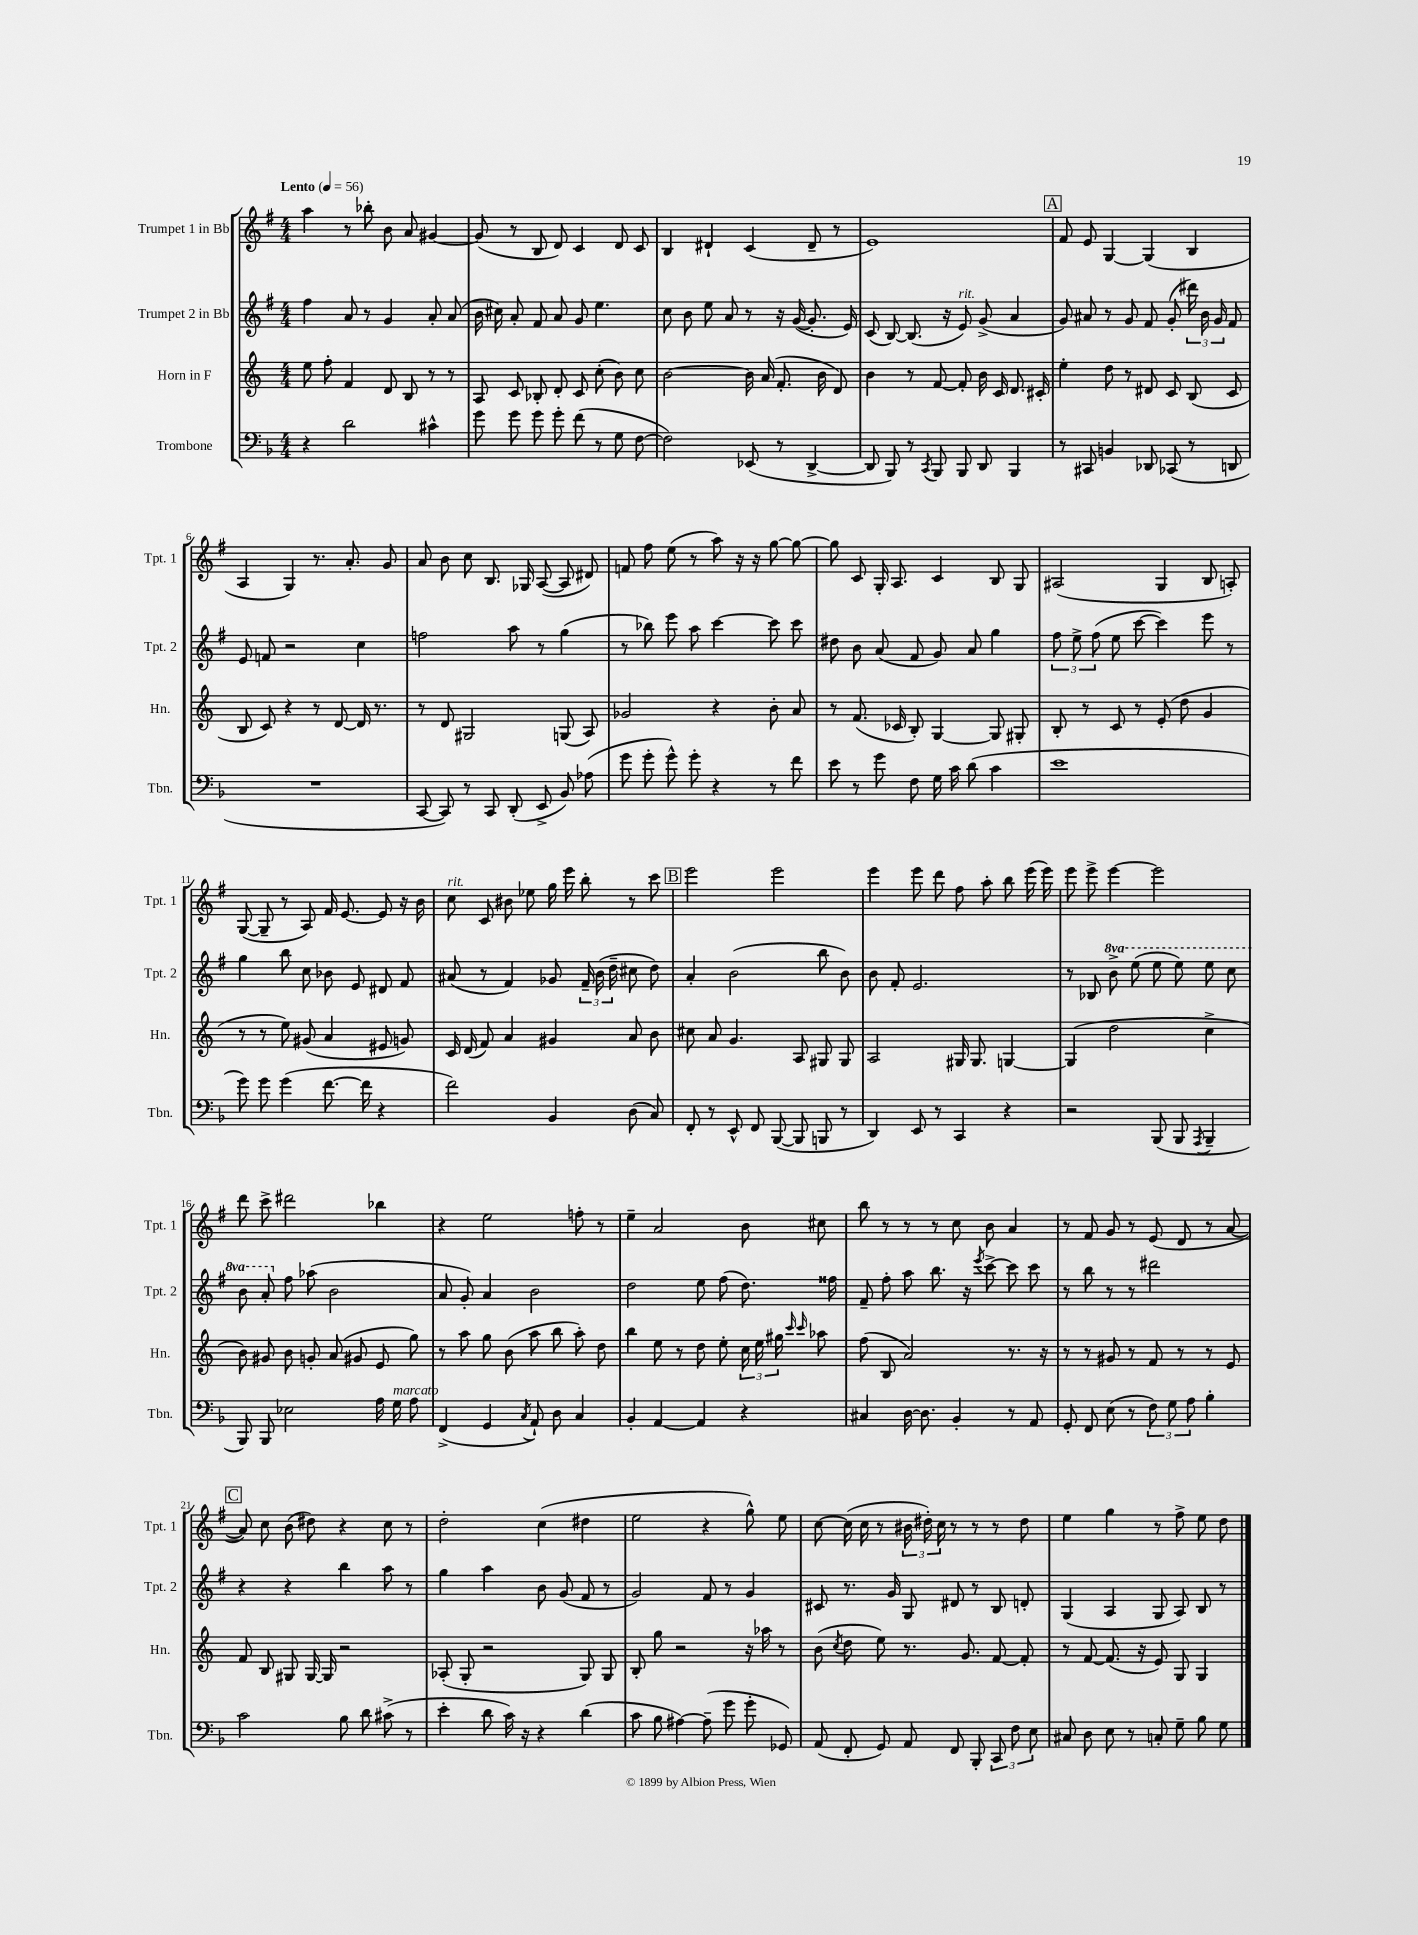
<<
\new StaffGroup <<
\new Staff = "s0" \with { instrumentName = "Trumpet 1 in Bb" shortInstrumentName = "Tpt. 1" } {
    \clef treble \key g \major \numericTimeSignature \time 4/4 \tempo "Lento" 4 = 56
    \autoBeamOff a''4 r8 bes''8-. b'8 a'8 gis'4~ |
    gis'8( r8 b8 d'8) c'4 d'8 c'8 |
    b4 dis'4-! c'4( dis'8-- r8 |
    e'1) |
    \mark \markup { \box "A" } fis'8 e'8 g4~ g4( b4 |
    a4 g4) r8. a'8.-. g'8 |
    a'8 b'8 c''8 b8. ges16 a8~( a8 dis'8) |
    f'8 fis''8 e''8( r8 a''8) r16 r16 g''8~ g''8~ |
    g''8 c'8 g16-. a8. c'4 b8 g8 |
    ais2( g4 b8 a8-.) |
    g8~( g8-- r8 a8) fis'16 e'8.~ e'8 r16 b'16 |
    c''8^\markup { \italic "rit." } c'8 bis'8 ees''8 g''16 e'''16 b''8-. r8 c'''8 |
    \mark \markup { \box "B" } e'''2 e'''2 |
    e'''4 e'''8 d'''8 fis''8 a''8-. b''8 e'''16( e'''16) |
    e'''8 e'''8-> e'''4~ e'''2 |
    d'''8 c'''8-> dis'''2 bes''4 |
    r4 e''2 f''8-. r8 |
    e''4-- a'2 b'8 cis''8 |
    b''8 r8 r8 r8 c''8 b'8 a'4 |
    r8 fis'8 g'8 r8 e'8( d'8 r8 a'8~ |
    \mark \markup { \box "C" } a'8) c''8 b'8( dis''8) r4 c''8 r8 |
    d''2-. c''4( dis''4 |
    e''2 r4 g''8-^) e''8 |
    c''8~ c''16( c''16 r8 \tuplet 3/2 { bis'16 dis''16-.) c''16 } r8 r8 r8 dis''8 |
    e''4 g''4 r8 fis''8-> e''8 d''8 \bar "|." |
}
\new Staff = "s1" \with { instrumentName = "Trumpet 2 in Bb" shortInstrumentName = "Tpt. 2" } {
    \clef treble \key g \major \numericTimeSignature \time 4/4 \set Staff.ottavationMarkups = #ottavation-simple-ordinals
    \autoBeamOff fis''4 a'8 r8 g'4 a'8-. a'8( |
    b'16 cis''16) a'8-. fis'8 a'8 g'8 e''4. |
    c''8 b'8 e''8 a'8 r8 r16 g'16~( g'8.-. e'16) |
    c'8( b8~) b8.( r16 e'8^\markup { \italic "rit." }) g'8->( a'4 |
    \mark \markup { \box "A" } g'8) ais'8 r8 g'8 fis'8 g'8-.( \tuplet 3/2 { dis'''16) b'16 g'16 } fis'8 |
    e'8 f'8 r2 c''4 |
    f''2 a''8 r8 g''4( |
    r8 bes''8) e'''8 a''8 c'''4~ c'''8 c'''8 |
    dis''8 b'8 a'8( fis'8 g'8) a'8 g''4 |
    \tuplet 3/2 { fis''8 e''8-> fis''8( } e''8 c'''8~ c'''4) e'''8 r8 |
    g''4 b''8 c''8 bes'8 e'8 dis'8 fis'8 |
    ais'8( r8 fis'4) ges'8 \tuplet 3/2 { fis'16-- b'16( d''16-- } cis''8 d''8) |
    \mark \markup { \box "B" } a'4-. b'2( b''8 b'8) |
    b'8 fis'8-. e'2. |
    r8 bes8 \ottava #1 b''8-> e'''8( e'''8 e'''8) e'''8 c'''8 |
    b''8 a''8-. \ottava #0 fis''8 aes''8( b'2 |
    a'8 g'8-.) a'4 b'2 |
    d''2 e''8 fis''8( d''8.) fisis''16 |
    fis'8-- fis''8-. a''8 b''8. r16 \acciaccatura { e'''8 } c'''8~-> c'''8 c'''8 |
    r8 b''8 r8 r8 dis'''2 |
    \mark \markup { \box "C" } r4 r4 b''4 a''8 r8 |
    g''4 a''4 b'8 g'8( fis'8 r8 |
    g'2) fis'8 r8 g'4 |
    cis'8 r8. g'16 g8 dis'8 r8 b8 d'8-. |
    g4( a4 g8 a8) b8 r8 \bar "|." |
}
\new Staff = "s2" \with { instrumentName = "Horn in F" shortInstrumentName = "Hn." } {
    \clef treble \key c \major \numericTimeSignature \time 4/4
    \autoBeamOff e''8 f''8-. f'4 d'8 b8 r8 r8 |
    a8 c'8 bes8-. d'8-. c'8 c''8-.( b'8) c''8 |
    b'2~ b'16 a'16( f'8.-. b'16 d'8) |
    b'4 r8 f'8~ f'8-. b'16 c'16 d'8. cis'16-. |
    \mark \markup { \box "A" } e''4-. d''8 r8 dis'8 c'8 b8( c'8 |
    b8 c'8) r4 r8 d'8~ d'16 r8. |
    r8 d'8 gis2 g8( a8) |
    ges'2 r4 b'8-. a'8 |
    r8 f'8.( ces'16 b8-.) g4~ g8 gis8-. |
    b8-. r8 c'8 r8 e'8-.( d''8 g'4 |
    r8 r8 e''8) gis'8( a'4 eis'8 g'8) |
    c'16 d'16( f'8) a'4 gis'4 a'8 b'8 |
    \mark \markup { \box "B" } cis''8 a'8 g'4. a8 gis8 gis8 |
    a2 gis16 gis8. g4~ |
    g4( d''2 c''4-> |
    b'8) gis'8 b'8 g'8-. a'8( gis'8 e'8 g''8) |
    r8 a''8 g''8 b'8( a''8 b''8 a''8-.) d''8 |
    b''4 e''8 r8 d''8 e''8-. \tuplet 3/2 { c''16 e''16 gis''16 } \grace { c'''16 c'''16 } aes''8 |
    f''8( b8 a'2) r8. r16 |
    r8 r8 gis'8 r8 f'8 r8 r8 e'8 |
    \mark \markup { \box "C" } f'8 b8 gis8 gis16~ gis16 r2 |
    aes8-.( g8-. r2 g8) g8 |
    b8-. g''8 r2 r16 aes''16 r8 |
    b'8( \acciaccatura { c''8 } d''8 e''8) r8. g'8. f'8~ f'8-. |
    r8 f'8~ f'8.( r16 e'8) g8 g4 \bar "|." |
}
\new Staff = "s3" \with { instrumentName = "Trombone" shortInstrumentName = "Tbn." } {
    \clef bass \key f \major \numericTimeSignature \time 4/4
    \autoBeamOff r4 d'2 cis'4-^ |
    g'8 g'8 g'8 g'8-. f'8( r8 g8 f8~ |
    f2) ees,8( r8 d,4~-> |
    d,8 bes,,8) r8 \acciaccatura { c,8 } bes,,8 bes,,8 d,8 bes,,4 |
    \mark \markup { \box "A" } r8 cis,8 b,4 des,8 ces,8( r8 d,8 |
    R1 |
    c,8~ c,8) r8 c,8 d,8-.( e,8-> bes,8) aes8( |
    g'8 g'8-. g'8-^) g'8-. r4 r8 f'8 |
    e'8 r8 g'8 f8 g16 c'16 d'8( c'4 |
    e'1 |
    g'8) g'8 g'4( f'8.~ f'16 r4 |
    f'2) bes,4 d8( c8) |
    \mark \markup { \box "B" } f,8-. r8 e,8-^ f,8 bes,,8~( bes,,8 b,,8 r8 |
    d,4) e,8 r8 c,4 r4 |
    r2 bes,,8( bes,,8 \acciaccatura { a,,8 } bes,,4-- |
    bes,,8) bes,,8 ees2 a16 g16^\markup { \italic "marcato" } a8 |
    f,4->( g,4 \acciaccatura { c8 } a,8-!) d8 c4 |
    bes,4-. a,4~ a,4 r4 |
    cis4 d16~ d8. bes,4-. r8 a,8 |
    g,8-. f,8 e8( r8 \tuplet 3/2 { f8) g8 a8 } bes4-. |
    \mark \markup { \box "C" } c'2 bes8 d'8 cis'8->( r8 |
    e'4-. d'8 c'16) r16 r4 d'4( |
    c'8 bes8 ais4~) ais8--( g'8 g'8-. ges,8) |
    a,8( f,8-. g,8) a,8 f,8 bes,,8-. \tuplet 3/2 { c,8 f8 e8 } |
    cis8 d8 e8 r8 c8-. g8-- bes8 g8 \bar "|." |
}
>>
>>
